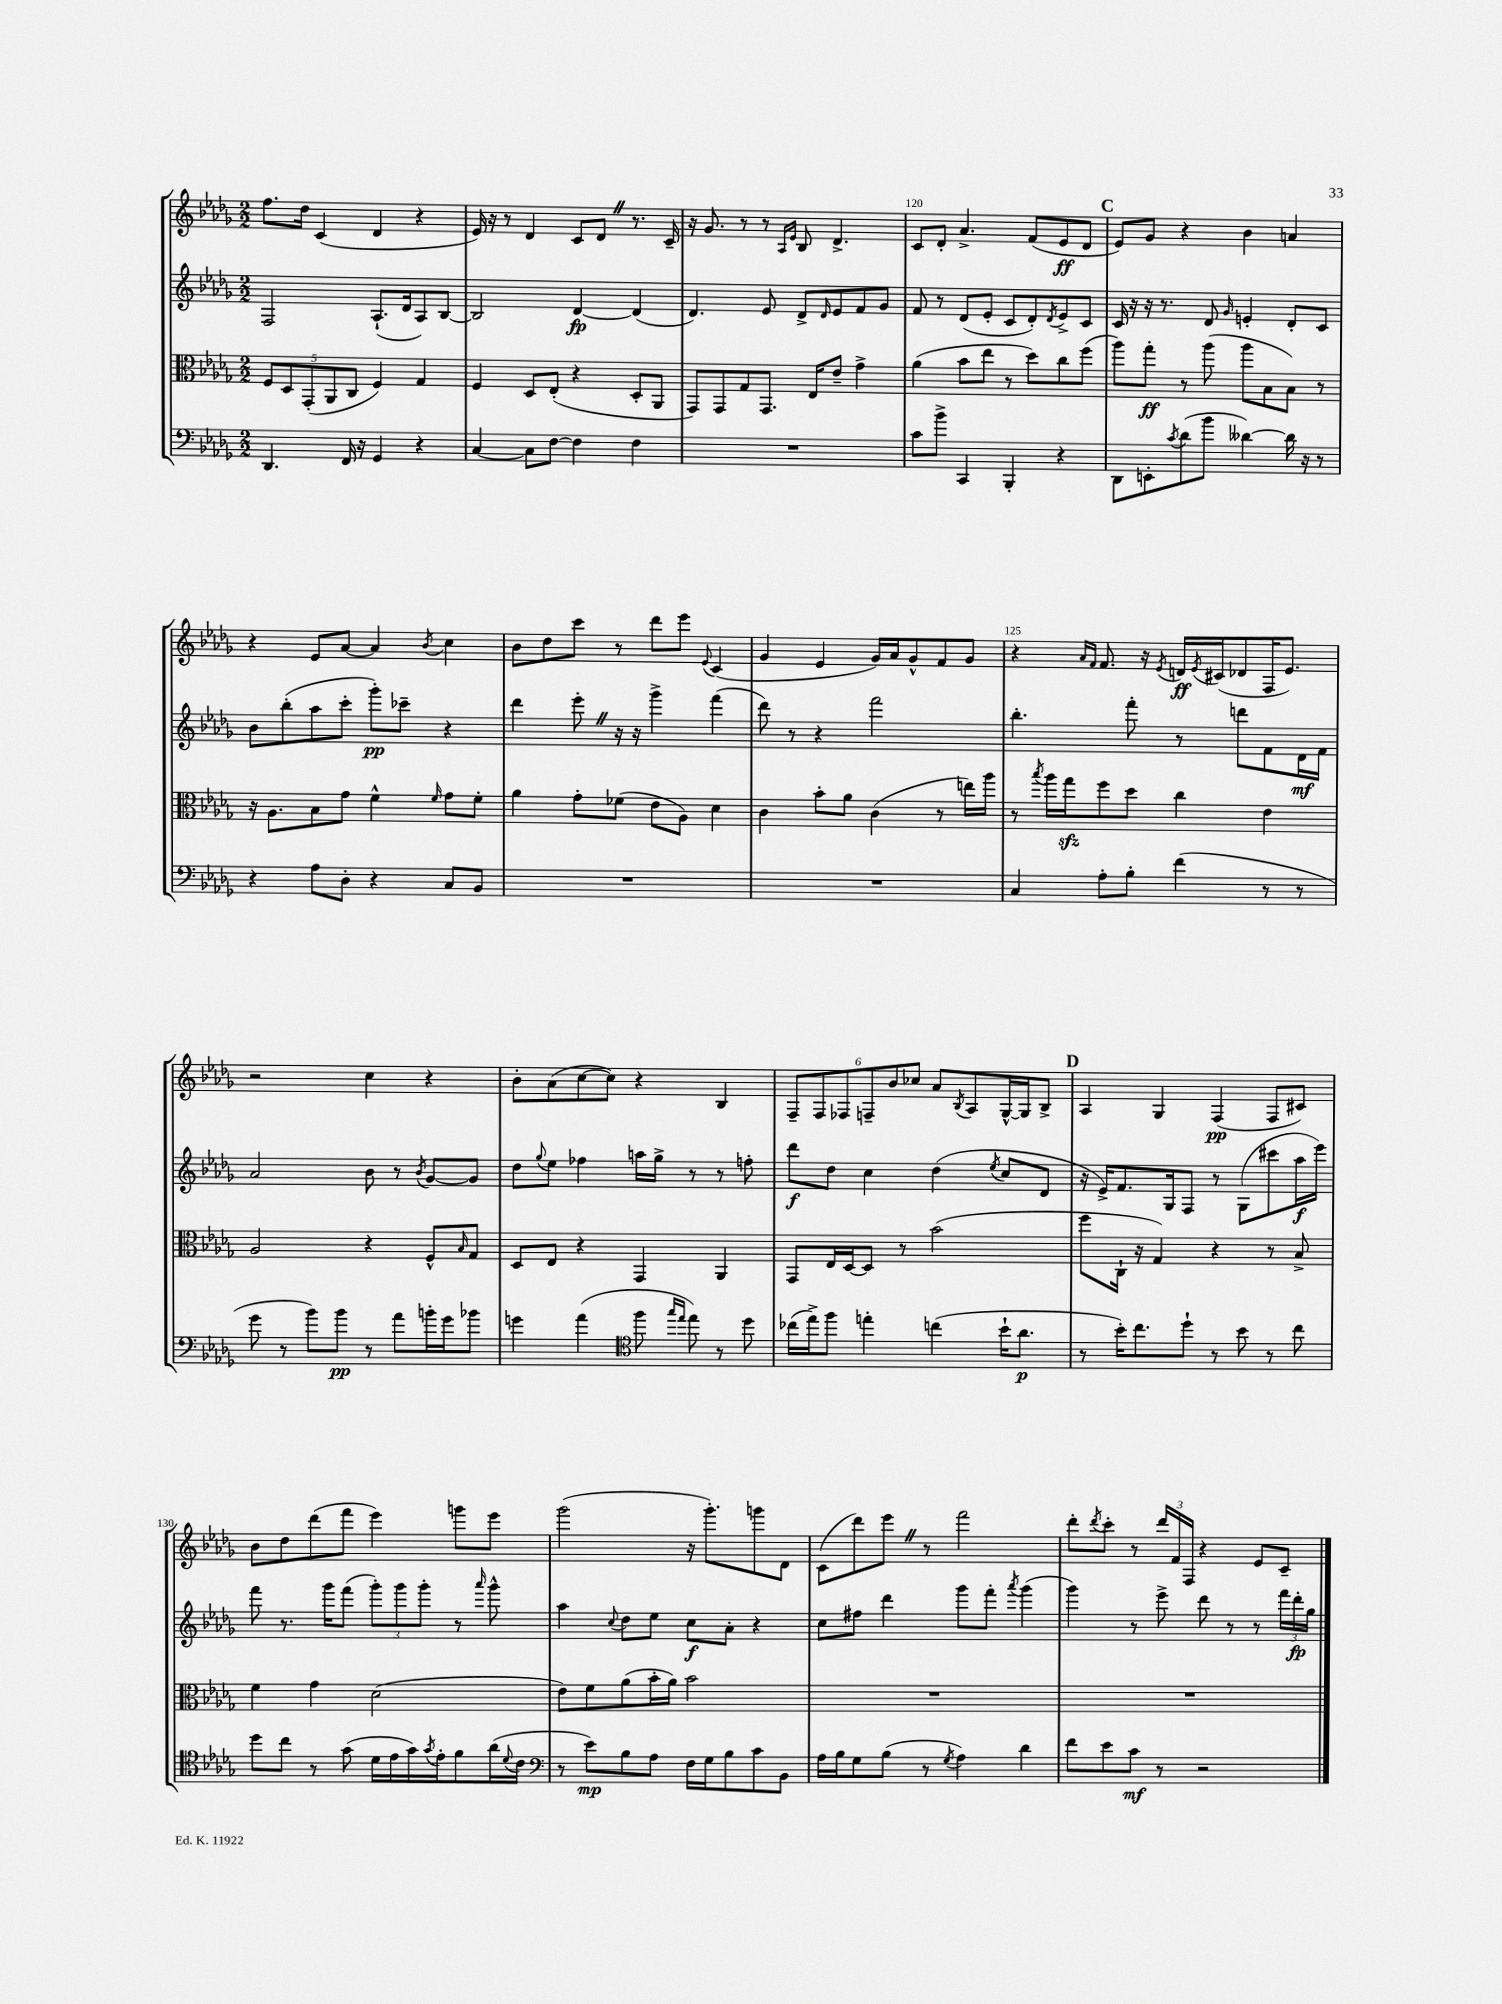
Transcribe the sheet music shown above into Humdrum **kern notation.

**kern	**dynam	**kern	**dynam	**kern	**dynam	**kern	**dynam
*part4	*part4	*part3	*part3	*part2	*part2	*part1	*part1
*staff4	*staff4	*staff3	*staff3	*staff2	*staff2	*staff1	*staff1
*clefF4	*	*clefC3	*	*clefG2	*	*clefG2	*
*k[b-e-a-d-g-]	*	*k[b-e-a-d-g-]	*	*k[b-e-a-d-g-]	*	*k[b-e-a-d-g-]	*
*M2/2	*	*M2/2	*	*M2/2	*	*M2/2	*
=117	=117	=117	=117	=117	=117	=117	=117
4.DD-/	.	10F/L	.	2F/	.	8.ff\L	.
.	.	10D-/	.	.	.	.	.
.	.	.	.	.	.	16dd-\Jk	.
.	.	(10GG-'/	.	.	.	.	.
.	.	.	.	.	.	(4c/	.
.	.	10AA-/	.	.	.	.	.
16FF/	.	.	.	.	.	.	.
.	.	10C/J	.	.	.	.	.
16r	.	.	.	.	.	.	.
4GG-/	.	4F/)	.	(8.A-`/L	.	4d-/	.
.	.	.	.	16d-/k	.	.	.
4r	.	4G-/	.	8A-/)	.	4r	.
.	.	.	.	[8B-/J	.	.	.
=118	=118	=118	=118	=118	=118	=118	=118
[4C/	.	4F/	.	2B-/]	.	16e-/)	.
.	.	.	.	.	.	16r	.
.	.	.	.	.	.	8r	.
8C\L]	.	8D-/L	.	.	.	4d-/	.
[8F\J	.	(8E-'/J	.	.	.	.	.
4F\]	.	4r	.	[4d-/	fp	8c/L	.
.	.	.	.	.	.	8d-Z/J	.
4F\	.	8D-'/L	.	(4d-/]	.	8.r	.
.	.	8AA-/J	.	.	.	.	.
.	.	.	.	.	.	16c~/	.
=119	=119	=119	=119	=119	=119	=119	=119
1r	.	8GG-/L)	.	4.d-/)	.	16r	.
.	.	.	.	.	.	8.g-/	.
.	.	8GG-/	.	.	.	.	.
.	.	8G-/	.	.	.	8r	.
.	.	8.GG-/J	.	8e-/	.	8r	.
.	.	.	.	.	.	16qqA-/LL	.
.	.	.	.	.	.	16qqe-/JJ	.
.	.	.	.	8d-^/L	.	8B-/	.
.	.	16E-/KL	.	.	.	.	.
.	.	.	.	16qqd-/	.	.	.
.	.	8e-~/J	.	8e-/	.	4.d-^/	.
.	.	4g-^\	.	8f/	.	.	.
.	.	.	.	8g-/J	.	.	.
=120	=120	=120	=120	=120	=120	=120	=120
8c\L	.	(4a-\	.	8f/	.	8c/L	.
8b-^\J	.	.	.	8r	.	8d-'/J	.
4CC/	.	8b-\L	.	(8d-/L	.	4.a-^/	.
.	.	8ee-\J	.	8e-'/J	.	.	.
4BBB-'/	.	8r	.	8c/L	.	.	.
.	.	8dd-\L)	.	8d-'/)	.	(8f/L	.
.	.	.	.	8qd-/	.	.	.
4r	.	8cc\	.	8e-^/	.	8e-/	ff
.	.	(8ff\J	.	8c/J	.	8d-/J	.
!!LO:REH:place=s1:t=C
=121	=121	=121	=121	=121	=121	=121	=121
8DD-\L	.	8aa-\L)	.	16c/	.	8e-/L)	.
.	.	.	.	16r	.	.	.
8EEn'\	.	8gg-'\J	ff	16r	.	8g-/J	.
.	.	.	.	8.r	.	.	.
8qc/	.	.	.	.	.	.	.
(8d-\	.	8r	.	.	.	4r	.
8b-\J	.	(8aa-\	.	8d-/	.	.	.
.	.	.	.	16qqg-/	.	.	.
[4d--X\)	.	8aa-\L	.	4en'/	.	4b-\	.
.	.	8B-\	.	.	.	.	.
16d--\]	.	8B-\J)	.	8d-'/L	.	4an/	.
16r	.	.	.	.	.	.	.
8r	.	8r	.	8c/J	.	.	.
!!LO:LB:g=z
=122	=122	=122	=122	=122	=122	=122	=122
4r	.	16r	.	8b-\L	.	4r	.
.	.	8.A-\L	.	.	.	.	.
.	.	.	.	(8bb-'\	.	.	.
8A-\L	.	8B-\	.	8aa-\	.	8e-/L	.
8D-'\J	.	8g-\J	.	8ccc'\J	.	[8a-/J	.
4r	.	4f^^\	.	8ggg-'\L)	pp	4a-/]	.
.	.	.	.	8ccc-X~\J	.	.	.
.	.	16qqf/	.	.	.	8qb-/	.
8C/L	.	8g-\L	.	4r	.	4cc\	.
8BB-/J	.	8f'\J	.	.	.	.	.
=123	=123	=123	=123	=123	=123	=123	=123
1r	.	4a-\	.	4ddd-\	.	8b-\L	.
.	.	.	.	.	.	8dd-\	.
.	.	8g-'\L	.	8eee-'Z\	.	8ccc\J	.
.	.	(8f-X\J	.	16r	.	8r	.
.	.	.	.	16r	.	.	.
.	.	8e-\L	.	4ggg-^\	.	8ddd-\L	.
.	.	8A-\J)	.	.	.	8eee-\J	.
.	.	.	.	.	.	8qqe-/	.
.	.	4d-\	.	(4fff\	.	(4c/	.
=124	=124	=124	=124	=124	=124	=124	=124
1r	.	4c\	.	8ddd-\)	.	4g-/	.
.	.	.	.	8r	.	.	.
.	.	8b-'\L	.	4r	.	4e-/	.
.	.	8a-\J	.	.	.	.	.
.	.	(4c\	.	2fff\	.	16g-/LL)	.
.	.	.	.	.	.	16a-/J	.
.	.	.	.	.	.	8g-^^/	.
.	.	8r	.	.	.	8f/	.
.	.	16een\LL)	.	.	.	8g-/J	.
.	.	16aa-\JJ	.	.	.	.	.
=125	=125	=125	=125	=125	=125	=125	=125
4C/	.	8r	.	4.bb-'\	.	4r	.
.	.	8qbb-/	.	.	.	.	.
.	.	16aa-\LL	.	.	.	.	.
.	.	16gg-zz\J	.	.	.	.	.
.	.	.	.	.	.	16qqa-/LL	.
.	.	.	.	.	.	16qqf/JJ	.
8A-'\L	.	8ff\	.	.	.	8.f/	.
8B-'\J	.	8dd-\J	.	8fff'\	.	.	.
.	.	.	.	.	.	16r	.
.	.	.	.	.	.	8qe-/	.
(4f\	.	4cc\	.	8r	.	16dn/LL	ff
.	.	.	.	.	.	8qe-/	.
.	.	.	.	.	.	(16c#X/J	.
.	.	.	.	8dddn\L	.	8d-X/	.
8r	.	4e-\	.	8f\	.	16F/K	.
.	.	.	.	.	.	8.e-/J)	.
8r	.	.	.	16d-\L	mf	.	.
.	.	.	.	16f\JJ	.	.	.
!!LO:LB:g=z
=126	=126	=126	=126	=126	=126	=126	=126
8g-\	.	2A-/	.	2a-/	.	2r	.
8r	.	.	.	.	.	.	.
8b-\L)	.	.	.	.	.	.	.
8b-\J	pp	.	.	.	.	.	.
8r	.	4r	.	8b-\	.	4cc\	.
8a-\L	.	.	.	8r	.	.	.
.	.	.	.	8qb-/	.	.	.
16bn'\L	.	8F^^/L	.	[8g-/L	.	4r	.
16g-\J	.	.	.	.	.	.	.
.	.	16qqB-/	.	.	.	.	.
8b-X\J	.	8G-/J	.	8g-/J]	.	.	.
=127	=127	=127	=127	=127	=127	=127	=127
4gn\	.	8D-/L	.	8dd-\L	.	8b-'\L	.
.	.	.	.	8qqgg-/	.	.	.
.	.	8E-/J	.	8ee-\J	.	(8a-\	.
(4a-\	.	4r	.	4ff-X\	.	[8cc\	.
.	.	.	.	.	.	8cc\J])	.
*clefC4	*	*	*	*	*	*	*
8ff\	.	4GG-/	.	16aan\LL	.	4r	.
.	.	.	.	16gg-^\JJ	.	.	.
16qqgg-/LL	.	.	.	.	.	.	.
16qqee-/JJ	.	.	.	.	.	.	.
8ee-\)	.	.	.	8r	.	.	.
8r	.	4AA-/	.	8r	.	4B-/	.
8dd-\	.	.	.	8ffn'\	.	.	.
=128	=128	=128	=128	=128	=128	=128	=128
(16cc-X\LL	.	8GG-/L	.	8ddd-\L	f	12F~/L	.
16ee-^\J)	.	.	.	.	.	.	.
.	.	.	.	.	.	12F/	.
8ff\J	.	16E-/L	.	8dd-\J	.	.	.
.	.	.	.	.	.	12F-X/	.
.	.	[16D-/J	.	.	.	.	.
4een'\	.	8D-/J]	.	4cc\	.	12Fn~/	.
.	.	.	.	.	.	12b-/	.
.	.	8r	.	.	.	.	.
.	.	.	.	.	.	12cc-X/J	.
(4ccn\	.	(2b-\	.	(4dd-\	.	8a-/L	.
.	.	.	.	.	.	8qB-/	.
.	.	.	.	.	.	8A-/	.
.	.	.	.	8qee-/	.	.	.
16b-`\KL	.	.	.	8cc/L	.	[16G-^^/L	.
8.a-\J	p	.	.	.	.	16G-/J]	.
.	.	.	.	8d-/J	.	8B-^/J	.
!!LO:REH:place=s1:t=D
=129	=129	=129	=129	=129	=129	=129	=129
8r	.	8ff\L	.	16r	.	4A-/	.
.	.	.	.	16e-^/KL)	.	.	.
16b-'\KL)	.	16C`\Jk	.	8.f/	.	.	.
8.cc\	.	16r	.	.	.	.	.
.	.	4G-/)	.	.	.	4G-/	.
.	.	.	.	16G-/k	.	.	.
8dd-`\J	.	.	.	8F/J	.	.	.
8r	.	4r	.	8r	.	(4F/	pp
8b-\	.	.	.	(8G-\L	.	.	.
8r	.	8r	.	8ccc#X\	.	8F/L	.
8cc\	.	8B-^/	.	16aa-\L	f	8c#X/J)	.
.	.	.	.	16eee-\JJ)	.	.	.
!!LO:LB:g=z
=130	=130	=130	=130	=130	=130	=130	=130
8dd-\L	.	4f\	.	8fff\	.	8b-\L	.
8cc\J	.	.	.	8.r	.	8dd-\	.
8r	.	4g-\	.	.	.	(8ddd-\	.
.	.	.	.	16ggg-\KL	.	.	.
(8g-\	.	.	.	(8fff\J	.	8fff\J	.
16d-\LL	.	(2d-\	.	12ggg-'\L)	.	4eee-\)	.
16e-\	.	.	.	.	.	.	.
.	.	.	.	12ggg-\	.	.	.
16g-\)	.	.	.	.	.	.	.
.	.	.	.	12ggg-'\J	.	.	.
8qg-/	.	.	.	.	.	.	.
16e-'\J	.	.	.	.	.	.	.
8f\	.	.	.	8r	.	8gggn\L	.
.	.	.	.	16qqaaa-/	.	.	.
(16a-\L	.	.	.	8ggg-^^\	.	8eee-\J	.
8qqd-/	.	.	.	.	.	.	.
16c\JJ	.	.	.	.	.	.	.
=131	=131	=131	=131	=131	=131	=131	=131
*clefF4	*	*	*	*	*	*	*
8r	.	8e-\L)	.	4aa-\	.	(2ggg-\	.
8e-\L)	mp	8f\	.	.	.	.	.
.	.	.	.	8qqcc/	.	.	.
8B-\	.	(8a-\	.	8dd-\L	.	.	.
8A-\J	.	16b-'\L	.	8ee-\J	.	.	.
.	.	16a-\JJ)	.	.	.	.	.
16F\LL	.	2b-\	.	8cc\L	f	16r	.
16G-\J	.	.	.	.	.	8.ggg-'\L)	.
8B-\	.	.	.	8a-'\J	.	.	.
8c\	.	.	.	4r	.	8gggn\	.
8BB-\J	.	.	.	.	.	8d-\J	.
=132	=132	=132	=132	=132	=132	=132	=132
16A-\LL	.	1r	.	8cc\L	.	(8c\L	.
16B-\J	.	.	.	.	.	.	.
8G-\	.	.	.	8ff#X\J	.	8ddd-\)	.
(8B-\J	.	.	.	4ddd-\	.	8eee-Z\J	.
8r	.	.	.	.	.	8r	.
8qG-/	.	.	.	.	.	.	.
4A-\)	.	.	.	8ggg-\L	.	2fff\	.
.	.	.	.	8fff'\J	.	.	.
.	.	.	.	8qaaa-/	.	.	.
4d-\	.	.	.	(4ggg-\	.	.	.
=133	=133	=133	=133	=133	=133	=133	=133
8f\L	.	1r	.	4ggg-\)	.	8ddd-'\L	.
.	.	.	.	.	.	8qddd-/	.
8e-\	.	.	.	.	.	8ccc'\J	.
8c\J	mf	.	.	8r	.	8r	.
8r	.	.	.	8eee-^\	.	24ddd-/LL	.
.	.	.	.	.	.	24f/	.
.	.	.	.	.	.	24F/JJ	.
2r	.	.	.	8ddd-\	.	4r	.
.	.	.	.	8r	.	.	.
.	.	.	.	8r	.	8e-/L	.
.	.	.	.	24fff\LL	.	8c~/J	.
.	.	.	.	24ddd-'\	fp	.	.
.	.	.	.	24gg-\JJ	.	.	.
==	==	==	==	==	==	==	==
*-	*-	*-	*-	*-	*-	*-	*-
